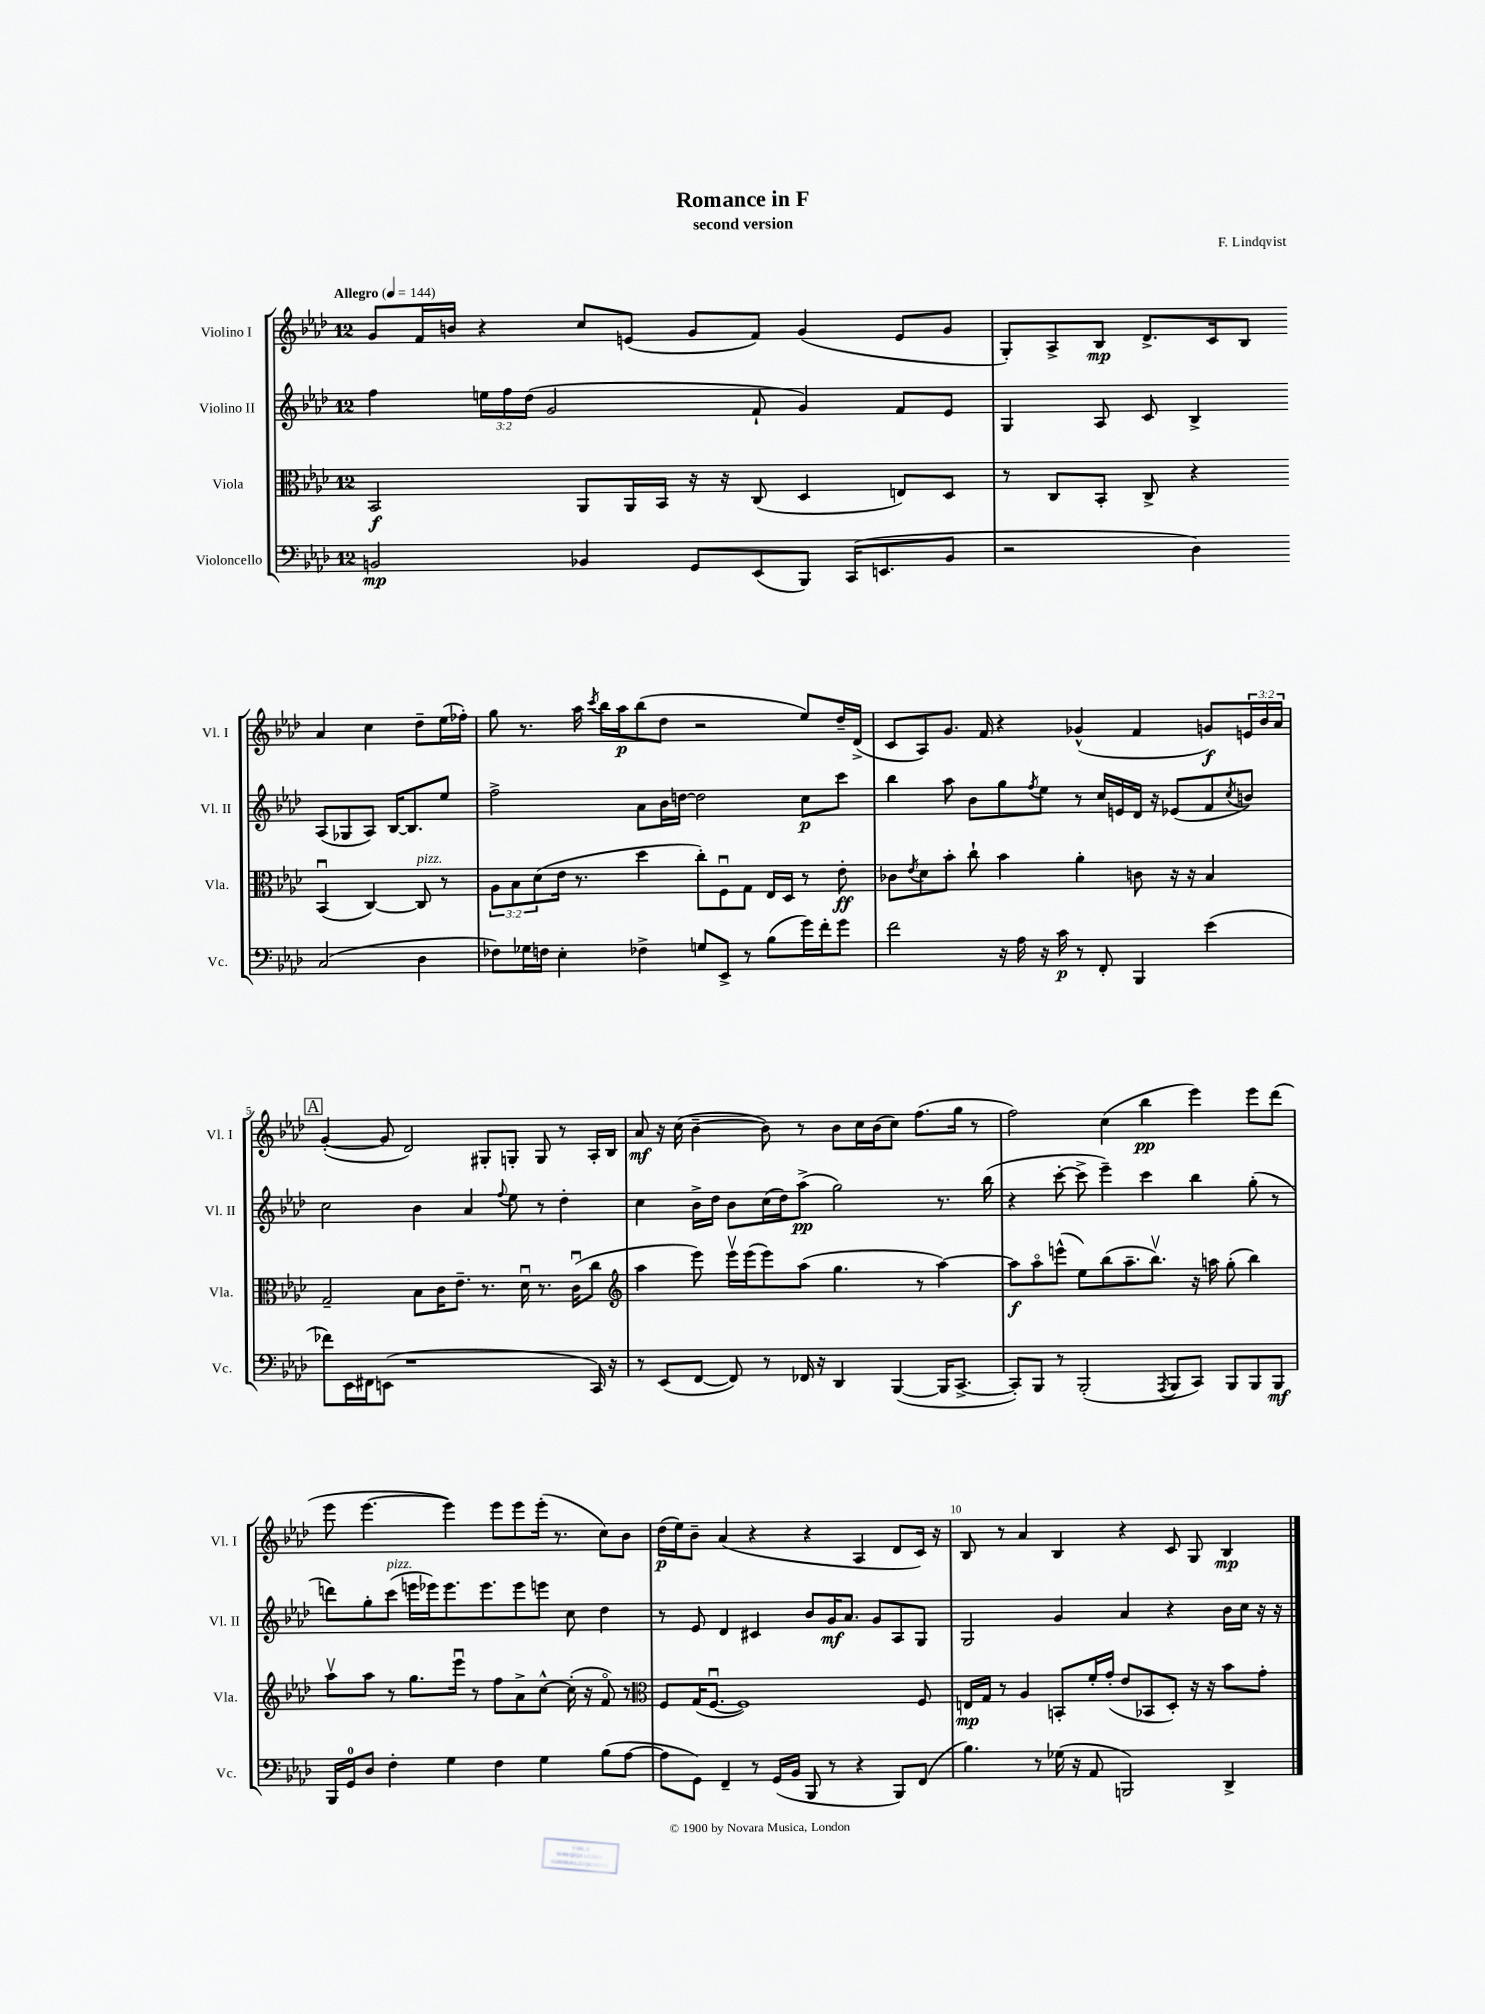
\header { title = "Romance in F" composer = "F. Lindqvist" subtitle = "second version" }
<<
\new StaffGroup <<
\new Staff = "s0" \with { instrumentName = "Violino I" shortInstrumentName = "Vl. I" } {
    \clef treble \key aes \major \once \override Staff.TimeSignature.style = #'single-digit \time 12/8 \override Staff.TupletNumber.text = #tuplet-number::calc-fraction-text \tempo "Allegro" 4 = 144
    g'8 f'16 b'16 r4 c''8 e'8( g'8 f'8) g'4( e'8 g'8 |
    g8-.) aes8-> bes8\mp des'8.-> c'16 bes8 aes'4 c''4 des''8-- ees''16( fes''16-.) |
    g''8 r8. aes''16 \acciaccatura { c'''8 } bes''16 aes''16\p bes''8( des''8 r2 ees''8) des''16-- des'16->( |
    c'8 aes8) g'8. f'16 r4 ges'4-^( f'4 g'8\f) \tuplet 3/2 { e'16 bes'16 aes'16 } |
    \mark \markup { \box "A" } g'4~-.( g'8 des'2) gis8-. g8-. g8 r8 aes16-. bes16 |
    aes'8\mf r16 c''16( bes'4~-- bes'8) r8 bes'8 c''16 bes'16( c''8) f''8.( g''16 r8 |
    f''2) c''4( bes''4\pp ees'''4) ees'''8 des'''8( |
    ees'''8 ees'''4.~ ees'''4) ees'''8 ees'''8 ees'''16-.( r8. c''8) bes'8 |
    des''16\p( ees''16) bes'8-- aes'4( r4 r4 aes4 des'8 c'16) r16 |
    bes8 r8 aes'4 bes4 r4 c'8 g8 bes4\mp \bar "|." |
}
\new Staff = "s1" \with { instrumentName = "Violino II" shortInstrumentName = "Vl. II" } {
    \clef treble \key aes \major \once \override Staff.TimeSignature.style = #'single-digit \time 12/8 \override Staff.TupletNumber.text = #tuplet-number::calc-fraction-text
    f''4 \tuplet 3/2 { e''16 f''16 des''16( } g'2 f'8-! g'4) f'8 ees'8 |
    g4 aes8 c'8 bes4-> aes8( ges8 aes8) bes16~ bes8. ees''8 |
    f''2-> aes'8 bes'16 d''16~ d''2 c''8\p c'''8 |
    bes''4 aes''8 bes'8 g''8 \acciaccatura { f''8 } ees''8 r8 c''16 e'16 des'16 r16 ees'8( f'8 \acciaccatura { c''8 } b'8) |
    \mark \markup { \box "A" } c''2 bes'4 aes'4 \appoggiatura { f''8 } ees''8 r8 des''4-. |
    c''4 bes'16-> des''16 bes'8 c''16( des''16) aes''8->\pp( g''2) r8. bes''16( |
    r4 c'''8~-. c'''8-> ees'''4--) c'''4 bes''4 g''8-.( r8 |
    d'''8) g''8-. c'''8^\markup { \italic "pizz." }( e'''16 ees'''16) ees'''8. ees'''8. ees'''8 e'''8 c''8 des''4 |
    r8 ees'8 des'4 cis'4 bes'8 g'16\mf aes'8. g'8 aes8 g8 |
    g2 g'4 aes'4 r4 bes'16 c''16 r16 r16 \bar "|." |
}
\new Staff = "s2" \with { instrumentName = "Viola" shortInstrumentName = "Vla." } {
    \clef alto \key aes \major \once \override Staff.TimeSignature.style = #'single-digit \time 12/8 \override Staff.TupletNumber.text = #tuplet-number::calc-fraction-text
    bes,2\f aes,8 aes,16 bes,16 r16 r16 c8( des4 e8) des8 |
    r8 c8 bes,8-. c8-> r4 bes,4\downbow( c4~) c8^\markup { \italic "pizz." } r8 |
    \tuplet 3/2 { aes8 bes8 des'8( } ees'16 r8. des''4 c''8-.) f8\downbow g8 ees16 des16 r8 ees'8-.\ff |
    ces'8 \acciaccatura { ees'8 } des'8 bes'8-. c''8-! bes'4 aes'4-. c'8 r16 r16 bes4 |
    \mark \markup { \box "A" } g2-- bes8 c'16 ees'8.-- r8. des'16\downbow r8. c'16\downbow( c''8 |
    \clef treble aes''4 ees'''8) ees'''16\upbow ees'''16( ees'''8) aes''8( g''4. r8 aes''4~) |
    aes''8\f aes''8\flageolet e'''8-^( ees''8) bes''8( aes''8.-- bes''8.\upbow) r16 a''16 g''8-.( bes''4) |
    aes''8\upbow aes''8 r8 g''8. ees'''16\downbow r8 f''8 aes'8-> c''8~-^ c''16-.( r16 f'8\flageolet) r8 |
    \clef alto f8 g16( f8.~\downbow f1) f8 |
    e16\mp g16 r8 aes4 b,8-. f'16-. g'16-.( ees'8 bes,8 des8-.) r16 r16 bes'8 g'8-. \bar "|." |
}
\new Staff = "s3" \with { instrumentName = "Violoncello" shortInstrumentName = "Vc." } {
    \clef bass \key aes \major \once \override Staff.TimeSignature.style = #'single-digit \time 12/8
    b,2\mp bes,4 g,8 ees,8( bes,,8) c,16( e,8. bes,8 |
    r2 des4) c2( des4 |
    fes8) ges16 f16 ees4-. fes4-> g8 ees,8-> r8 bes8( g'16) f'16-. g'8 |
    f'2 r16 aes16 r16 c'16\p r8 f,8-. bes,,4 ees'4( |
    \mark \markup { \box "A" } fes'8) ees,16 fis,16 e,8( r1 c,16) r16 |
    r8 ees,8( f,8~ f,8) r8 fes,16 r16 des,4 bes,,4~( bes,,16 c,8.~-> |
    c,8-.) bes,,8 r8 bes,,2-.( \acciaccatura { aes,,8 } bes,,8 c,8) bes,,8 bes,,8 bes,,8\mf |
    bes,,16 g,16-0 des8 f4-. g4 f4 g4 bes8( aes8~ |
    aes8 g,8) f,4-- r8 g,16( bes,16 bes,,8 r8 r4 bes,,8) f,8( |
    bes4.) r8 ges16( r16 aes,8 b,,2) des,4-> \bar "|." |
}
>>
>>
\layout { \context { \Score \override BarNumber.break-visibility = ##(#f #t #t) barNumberVisibility = #(every-nth-bar-number-visible 5) } }
